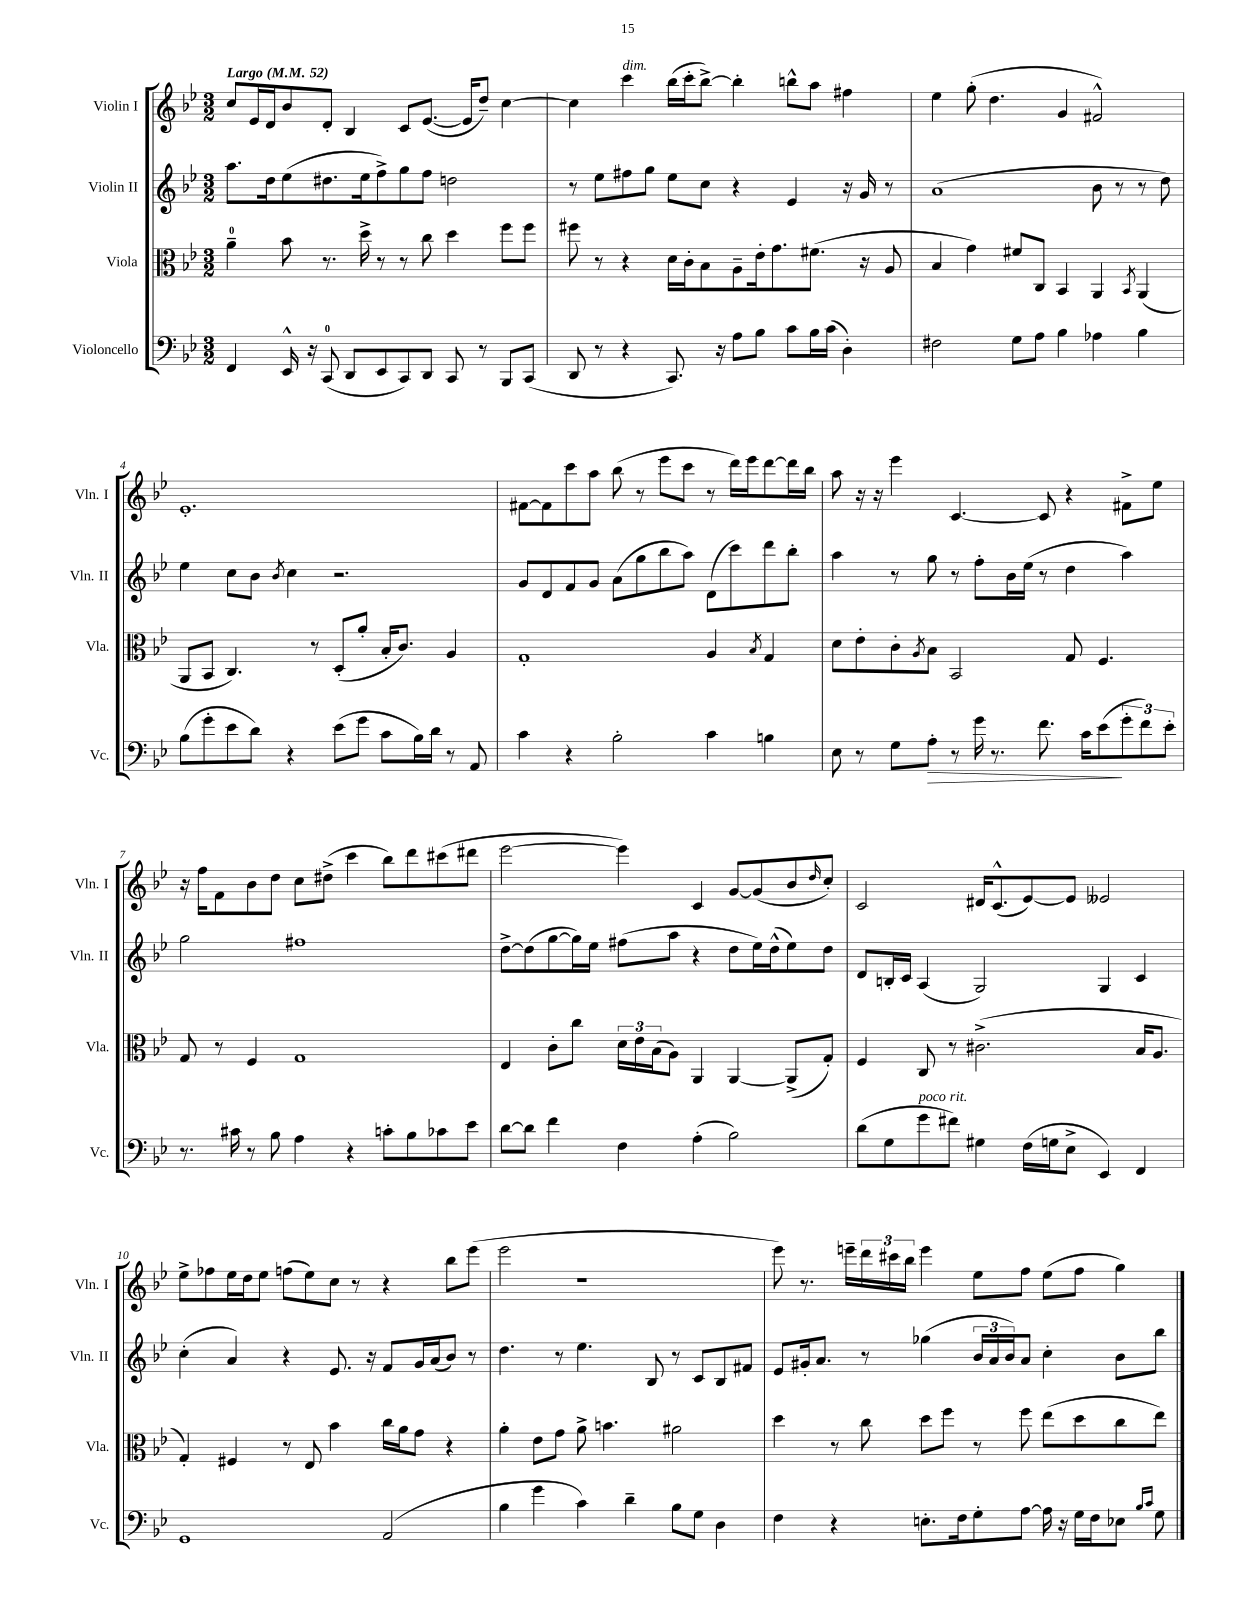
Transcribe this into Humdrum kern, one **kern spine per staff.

**kern	**dynam	**kern	**kern	**kern
*part4	*part4	*part3	*part2	*part1
*staff4	*staff4	*staff3	*staff2	*staff1
*I"Violoncello	*	*I"Viola	*I"Violin II	*I"Violin I
*I'Vc.	*	*I'Vla.	*I'Vln. II	*I'Vln. I
*clefF4	*	*clefC3	*clefG2	*clefG2
*k[b-e-]	*	*k[b-e-]	*k[b-e-]	*k[b-e-]
*M3/2	*	*M3/2	*M3/2	*M3/2
*MM52	*	*MM52	*MM52	*MM52
=1	=1	=1	=1	=1
!	!	!	!	!LO:TX:a:B:t=Largo
4FF/	.	4a~\	8.aa\L	8cc/L
.	.	.	.	16e-/L
.	.	.	16dd\k	16d/J
16EE-^^/	.	8b-\	(8ee-\	8b-/
16r	.	.	.	.
(8CC/	.	8.r	8.dd#X\	8d'/J
8DD/L	.	.	.	4B-/
.	.	16dd^\	16ee-\k	.
8EE-/	.	8r	8ff^\)	.
8CC/)	.	8r	8gg\	8c/L
8DD/J	.	8cc\	8ff\J	([8.e-/J
8CC/	.	4dd\	2ddn\	.
.	.	.	.	16e-/KL]
8r	.	.	.	8dd~/J)
8BBB-/L	.	8ff\L	.	[4cc\
(8CC/J	.	8ff\J	.	.
=2	=2	=2	=2	=2
8DD/	.	8ff#X\	8r	4cc\]
8r	.	8r	8ee-\L	.
!	!	!	!	!LO:TX:a:i:t=dim.
4r	.	4r	8ff#X\	4ccc\
.	.	.	8gg\J	.
8.CC/)	.	16d\LL	8ee-\L	(16bb-\LL
.	.	16c'\J	.	16ccc'\J
.	.	8B-\	8cc\J	[8bb-^\J)
16r	.	.	.	.
8A\L	.	8A~\	4r	4bb-'\]
8B-\J	.	16e-'\k	.	.
.	.	8.g\	.	.
8c\L	.	.	4e-/	8bbn^^\L
16B-\L	.	(8.f#X\J	.	8aa\J
(16c\JJ	.	.	.	.
4D'\)	.	.	16r	4ff#X\
.	.	16r	16g/	.
.	.	8A/	8r	.
=3	=3	=3	=3	=3
2F#X\	.	4B-/	(1a	4ee-\
.	.	4g\)	.	(8gg'\
.	.	.	.	4.dd\
8G\L	.	8f#X/L	.	.
8A\J	.	8C/J	.	.
4B-\	.	4BB-/	.	4g/
4A-X\	.	4AA/	8b-\	2f#X^^/)
.	.	.	8r	.
.	.	8qBB-/	.	.
4B-\	.	(4AA/	8r	.
.	.	.	8dd\)	.
!!LO:LB:g=z
=4	=4	=4	=4	=4
(8B-\L	.	8AA/L	4ee-\	1.e-'
8g'\	.	8BB-/J	.	.
8e-\	.	4.C/)	8cc\L	.
8d\J)	.	.	8b-\J	.
.	.	.	8qb-/	.
4r	.	.	4cc\	.
.	.	8r	.	.
(8e-\L	.	(8D'/L	2.r	.
8g\J	.	8a'/J	.	.
8c\L	.	16B-'/KL	.	.
.	.	8.c/J)	.	.
16B-\L)	.	.	.	.
16d\JJ	.	.	.	.
8r	.	4A/	.	.
8AA/	.	.	.	.
=5	=5	=5	=5	=5
4c\	.	1G'	8g/L	[8f#X\L
.	.	.	8d/	8f#\]
4r	.	.	8f/	8ccc\
.	.	.	8g/J	8aa\J
2B-'\	.	.	(8a\L	(8bb-\
.	.	.	8gg\	8r
.	.	.	8bb-\	8eee-\L
.	.	.	8aa\J)	8ccc\J
4c\	.	4A/	(8d\L	8r
.	.	.	8ccc\)	16ddd\LL)
.	.	.	.	16eee-\J
.	.	8qB-/	.	.
4Bn\	.	4G/	8ddd\	[8ddd\
.	.	.	8bb-'\J	16ddd\L]
.	.	.	.	16bb-\JJ
=6	=6	=6	=6	=6
8E-\	.	8d\L	4aa\	8aa\
8r	.	8e-'\	.	16r
.	.	.	.	16r
8G\L	.	8c'\	8r	4eee-\
.	.	8qA/	.	.
!	!LO:HP:b	!	!	!
8A'\J	>	8B-\J	8gg\	.
8r	.	2BB-/	8r	[4.c/
16g\	.	.	8ff'\L	.
8.r	.	.	.	.
.	.	.	16b-\L	.
.	.	.	(16ee-\JJ	.
8.f\	.	.	8r	8c/]
.	.	8G/	4dd\	4r
16c\KL	.	.	.	.
(8e-\	.	4.F/	.	.
12g'\	]	.	4aa\)	8f#X^\L
12f\)	.	.	.	.
.	.	.	.	8ee-\J
12e-'\J	.	.	.	.
!!LO:LB:g=z
=7	=7	=7	=7	=7
8.r	.	8G/	2gg\	16r
.	.	.	.	16ff\KL
.	.	8r	.	8f\
16c#X\	.	.	.	.
8r	.	4F/	.	8b-\
8B-\	.	.	.	8dd\J
4A\	.	1G	1ff#X	8cc\L
.	.	.	.	(8dd#X^\J
4r	.	.	.	4ccc\
8cn'\L	.	.	.	8bb-\L)
8B-\	.	.	.	8ddd\
8c-X\	.	.	.	(8ccc#X\
8e-\J	.	.	.	8ddd#X\J
=8	=8	=8	=8	=8
[8d\L	.	4E-/	[8dd^\L	[2eee-\
8d\J]	.	.	(8dd\]	.
4f\	.	8c'\L	[8gg\	.
.	.	8cc\J	16gg\L])	.
.	.	.	16ee-\JJ	.
4F\	.	24d\LL	(8ff#X\L	4eee-\])
.	.	24e-\	.	.
.	.	(24B-\J	.	.
.	.	8A\J)	8aa\J	.
(4A'\	.	4AA/	4r	4c/
2B-\)	.	[4AA/	8dd\L	[8g/L
.	.	.	16ee-\L)	(8g/]
.	.	.	(16dd^^\J	.
.	.	(8AA^/L]	8ee-\)	8b-/
.	.	.	.	16qqdd/
.	.	8G'/J)	8dd\J	8cc'/J)
=9	=9	=9	=9	=9
(8d\L	.	4F/	8d/L	2c/
8G\	.	.	16Bn'/L	.
.	.	.	16c/JJ	.
!LO:TX:a:i:t=poco rit.	!	!	!	!
8g\	.	8C/	(4A/	.
8f#X\J)	.	8r	.	.
4G#X\	.	(2.c#X^\	2G/)	16d#X/KL
.	.	.	.	(8.c^^/
(16F\LL	.	.	.	[8e-/)
16Gn\J	.	.	.	.
8E-^\J	.	.	.	8e-/J]
4EE-/)	.	.	4G/	2e--X/
4FF/	.	16B-/KL	4c/	.
.	.	8.A/J	.	.
!!LO:LB:g=z
=10	=10	=10	=10	=10
1GG	.	4G'/)	(4cc'\	8ee-^\L
.	.	.	.	8ff-X\
.	.	4F#X/	4a/)	16ee-\L
.	.	.	.	16dd\J
.	.	.	.	8ee-\J
.	.	8r	4r	(8ffn\L
.	.	8E-/	.	8ee-\)
.	.	4b-\	8.e-/	8cc\J
.	.	.	.	8r
.	.	.	16r	.
(2AA/	.	16cc\LL	8f/L	4r
.	.	16a\J	.	.
.	.	8g\J	16g/L	.
.	.	.	(16a/J	.
.	.	4r	8b-/J)	8bb-\L
.	.	.	8r	(8eee-\J
=11	=11	=11	=11	=11
4B-\	.	4a'\	4.dd\	2eee-\
4g\	.	8e-\L	.	.
.	.	8g\J	8r	.
4c\)	.	8a^\	4.ee-\	1r
.	.	4.bn\	.	.
4d~\	.	.	.	.
.	.	.	8B-/	.
8B-\L	.	2a#X\	8r	.
8G\J	.	.	8c/L	.
4D\	.	.	8B-/	.
.	.	.	8f#X/J	.
=12	=12	=12	=12	=12
4F\	.	4dd\	8e-/L	8eee-\)
.	.	.	16g#X'/k	8.r
.	.	.	8.a/J	.
4r	.	8r	.	.
.	.	.	.	16eeen~\LL
.	.	8cc\	8r	24ddd\
.	.	.	.	24ccc#X\
.	.	.	.	24bb-\JJ
8.En'\L	.	8dd\L	(4gg-X\	4eee\
.	.	8ff\J	.	.
16F\k	.	.	.	.
8G'\	.	8r	24b-/LL	8ee-\L
.	.	.	24a/	.
.	.	.	24b-/J)	.
[8A\J	.	8ff\	8a/J	8ff\J
16A\]	.	(8ee-\L	4cc'\	(8ee-\L
16r	.	.	.	.
16G\LL	.	8dd\	.	8ff\J
16F\J	.	.	.	.
8E-X\J	.	8cc\	8b-\L	4gg\)
16qqB-/LL	.	.	.	.
16qqc/JJ	.	.	.	.
8G\	.	8ee-\J)	8bb-\J	.
==	==	==	==	==
*-	*-	*-	*-	*-
